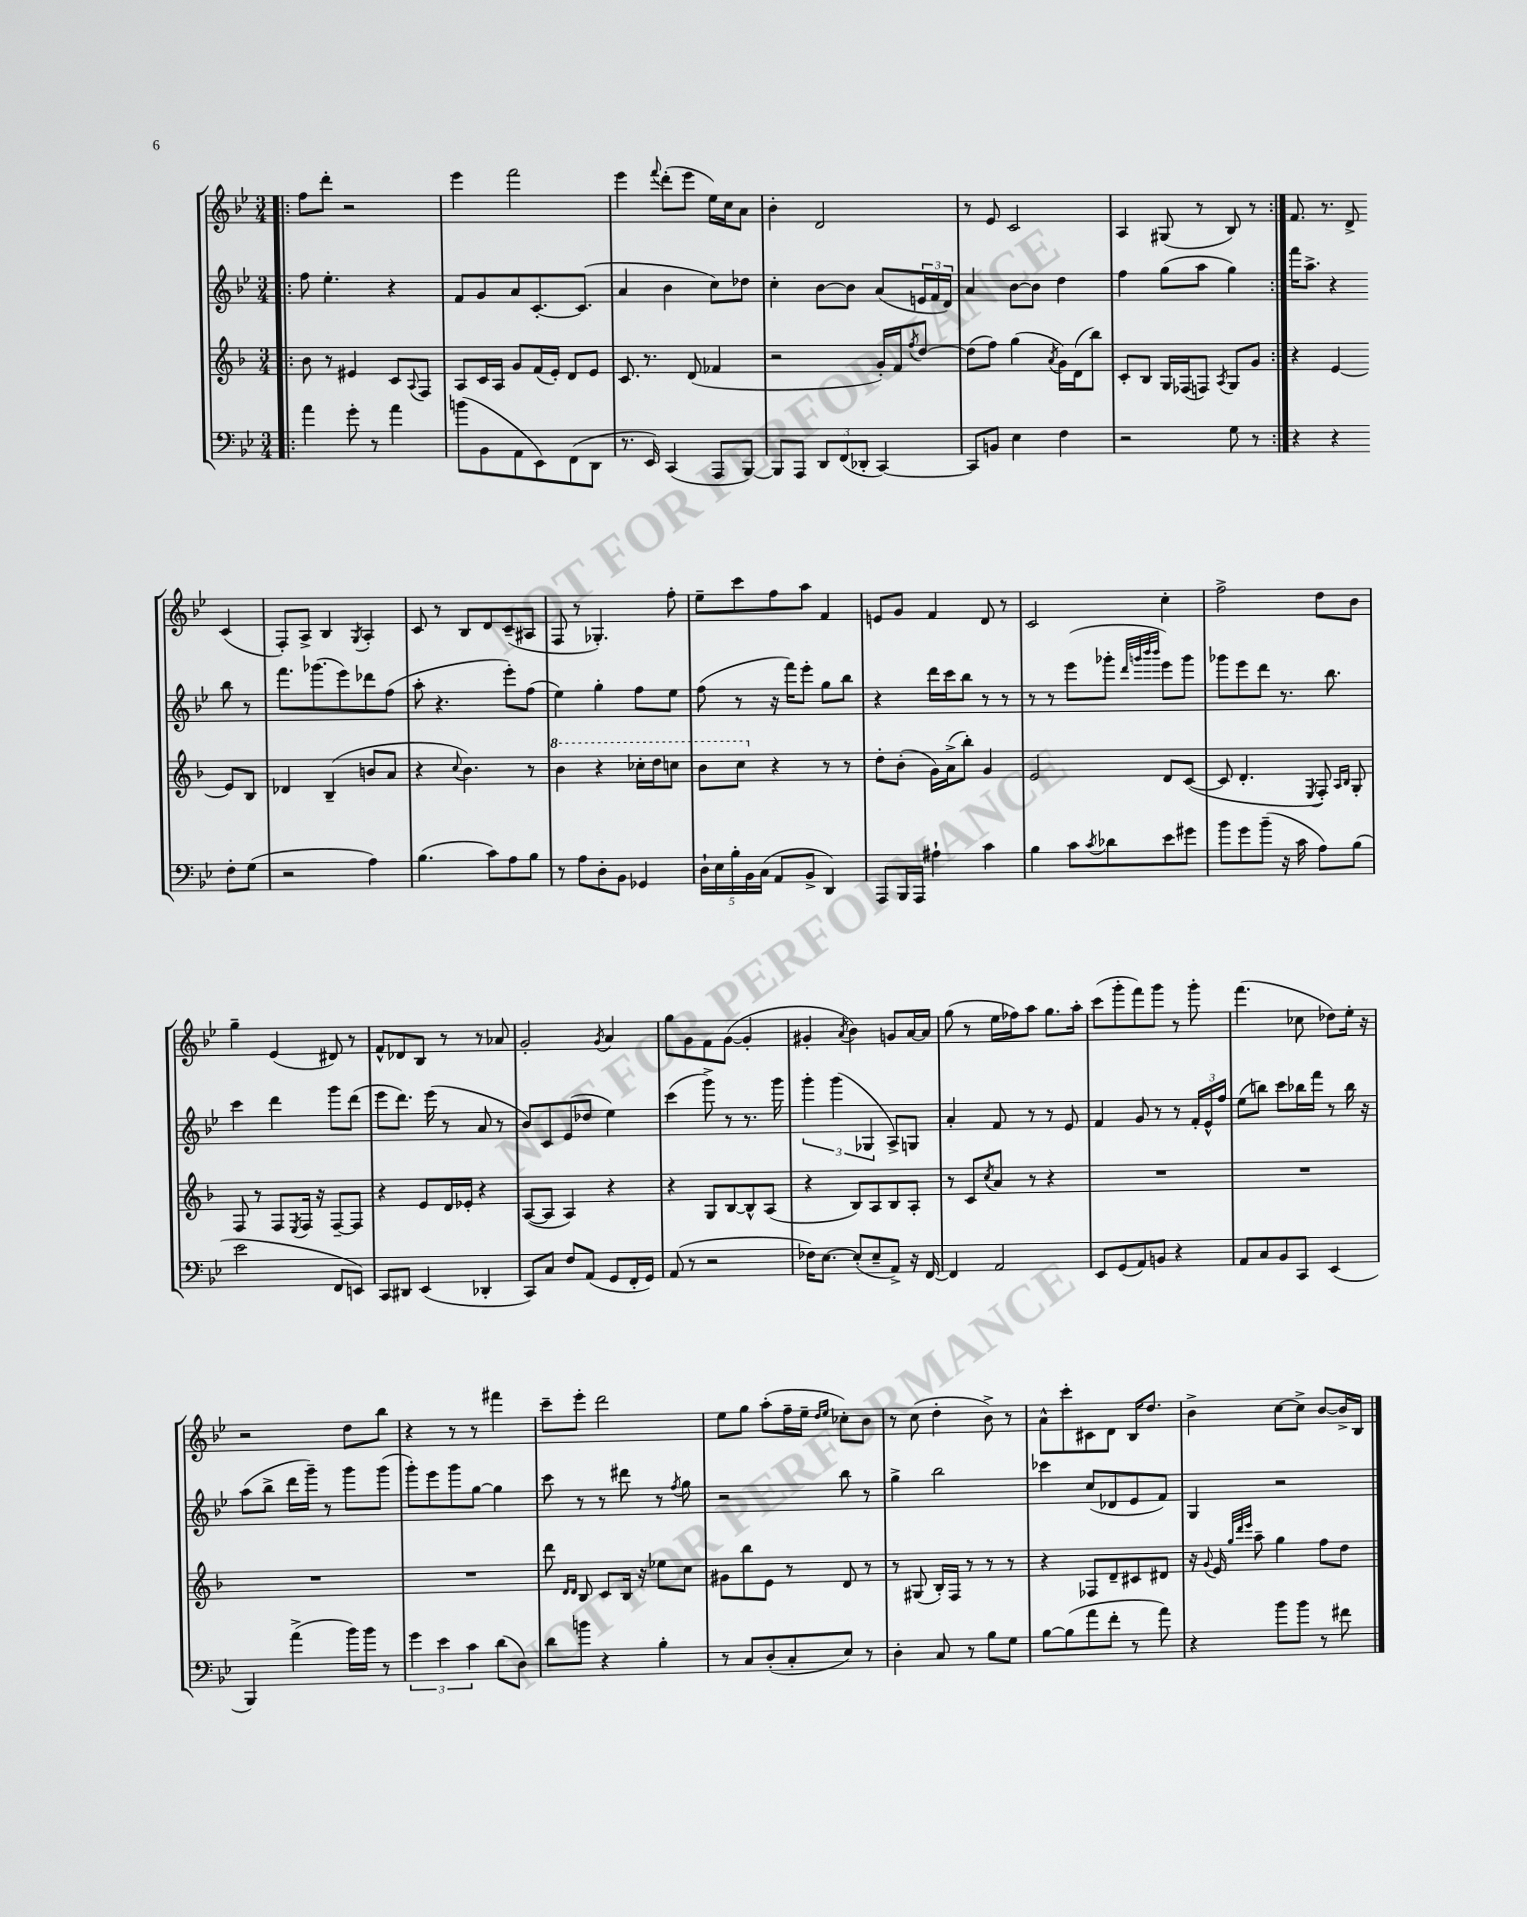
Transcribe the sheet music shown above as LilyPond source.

<<
\new StaffGroup <<
\new Staff = "s0" {
    \clef treble \key bes \major \numericTimeSignature \time 3/4
    \repeat volta 2 { \bar ".|:" f''8 d'''8-. r2 |
    ees'''4 f'''2 |
    ees'''4 \appoggiatura { f'''8 } d'''8-.( ees'''8 ees''16) c''16 a'8 |
    bes'4-. d'2 |
    r8 ees'8 c'2 |
    a4 gis8( r8 bes8) r8 | }
    f'8. r8. d'8-> c'4( |
    f8-.) a8-> bes4 \acciaccatura { g8 } a4-. |
    c'8 r8 bes8 d'8 c'8--( ais8 |
    f8 r8 ges4.-.) f''8-. |
    ees''8-- c'''8 f''8 a''8 f'4 |
    e'8 g'8 f'4 d'8 r8 |
    c'2 c''4-. |
    f''2-> d''8 bes'8 |
    g''4-- ees'4( dis'8) r8 |
    f'8-^ des'8 bes8 r8 r8 aes'8 |
    g'2-. \acciaccatura { g'8 } a'4 |
    g''8 g'8 f'8 g'8~( g'4-. |
    gis'4-. \acciaccatura { a'8 } bes'4) g'8 a'16~ a'16 |
    g''8( r8 ees''16 fes''16) a''8 g''8. a''16-. |
    c'''8( g'''8-. f'''8) g'''8 r8 g'''8-. |
    f'''4.( ces''8 des''8) ees''16-. r16 |
    r2 d''8 bes''8 |
    r4 r8 r8 fis'''4 |
    c'''8-- ees'''8-. d'''2 |
    ees''8 g''8 a''8-.( f''16-- ees''16-- \grace { d''16 ees''16 } ces''8-.) bes'8 |
    r8 c''8( d''4-. bes'8->) r8 |
    a'8-^ c'''8-. cis'8 d'8 bes16 d''8. |
    bes'4-> c''8~ c''8-> bes'8~ bes'16-> bes16 \bar "|." |
}
\new Staff = "s1" {
    \clef treble \key bes \major \numericTimeSignature \time 3/4
    \repeat volta 2 { \bar ".|:" f''8 ees''4.-. r4 |
    f'8 g'8 a'8 c'8.~-. c'8.( |
    a'4 bes'4 c''8) des''8 |
    c''4-. bes'8~ bes'8 a'8( \tuplet 3/2 { e'16 f'16 d'16) } |
    a'4 bes'8~ bes'8 d''4 |
    f''4 g''8( a''8 g''4) | }
    f'''16 a''8.-> r4 bes''8 r8 |
    f'''8. ges'''8.( ees'''8) des'''8 f''8( |
    a''8-. r4. ees'''8-.) f''8( |
    ees''4) g''4-. f''8 ees''8 |
    f''8( r8 r16 f'''16) ees'''8-. g''8 bes''8 |
    r4 d'''16 c'''16 bes''8 r8 r8 |
    r8 r8 ees'''8( ges'''8-. \grace { d'''32 g'''32 bes'''32 bes'''32 } ees'''8) g'''8 |
    ges'''8 ees'''8 d'''8 r8. bes''8. |
    c'''4 d'''4 g'''8 d'''8( |
    ees'''8 d'''8.) ees'''16( r8 a'8 r8 |
    bes'8) c'8 ees'8( des''8 ees''4) |
    c'''4( g'''8->) r8 r8. g'''16 |
    \tuplet 3/2 { g'''4-. g'''4( ges4 } a8->) g8 |
    a'4-. f'8 r8 r8 ees'8 |
    f'4 g'8 r8 r8 \tuplet 3/2 { f'16-. ees'16-^ f''16 } |
    ees''8( b''8) c'''8 bes''16 f'''16 r8 bes''16 r16 |
    a''8( bes''8-> d'''16 g'''16--) r8 g'''8 g'''8( |
    g'''8-.) ees'''8 g'''8 g''8~ g''4 |
    c'''8 r8 r8 dis'''8 r8 \acciaccatura { f''8 } g''8 |
    r2 bes''8 r8 |
    g''4-> bes''2 |
    ces'''4 c''8( des'8 ees'8 f'8) |
    g4 r2 \bar "|." |
}
\new Staff = "s2" {
    \clef treble \key f \major \numericTimeSignature \time 3/4
    \repeat volta 2 { \bar ".|:" bes'8 r8 eis'4 c'8 \appoggiatura { a8 } f8 |
    a8 c'16 a16 g'8 f'16( e'16-.) d'8 e'8 |
    c'8. r8. d'8( fes'4 |
    r2 g'16-.) f'16 \acciaccatura { f''8 } d''8~ |
    d''8( f''8) g''4( \acciaccatura { a'8 } g'16) d'16( bes''8) |
    c'8-. bes8 g16 fes16( f8) \acciaccatura { a8 } g8 g'8 | }
    r4 e'4~ e'8 bes8 |
    des'4 bes4--( b'8 a'8 |
    r4 \appoggiatura { c''8 } bes'4.) r8 |
    \ottava #1 bes''4 r4 ces'''16-. d'''16 c'''8 |
    bes''8 c'''8 \ottava #0 r4 r8 r8 |
    d''8-. bes'8-.( g'16) a'16->( bes''8-.) g'4 |
    e'2 d'8 c'8~( |
    c'8 d'4.-. \acciaccatura { e8 } f8-.) \grace { a16 bes16 } g8-. |
    f8 r8 f8 \acciaccatura { e8 } f16 r16 f8~-- f8 |
    r4 e'8 d'16 ees'16-. r4 |
    a8~( a8 a4) r4 |
    r4 g8 bes8~ bes8-^ a8( |
    r4 bes8) a8 bes8 a8-. |
    r8 c'8 \acciaccatura { c''8 } a'8 r8 r4 |
    R2. |
    R2. |
    R2. |
    R2. |
    d'''8 \grace { d'16 d'16 } bes8 c'8 bes16 r16 ees''8 c''8 |
    gis'8 bes''8 e'8 r8 d'8 r8 |
    r8 gis8( bes16-.) f16 r8 r8 r8 |
    r4 fes8 d'8-- cis'8 dis'8 |
    r16 \appoggiatura { g'8 } e'16 \grace { g''32 d'''32 e'''32 } a''8-- g''4 f''8 d''8 \bar "|." |
}
\new Staff = "s3" {
    \clef bass \key bes \major \numericTimeSignature \time 3/4
    \repeat volta 2 { \bar ".|:" a'4 g'8-. r8 a'4 |
    b'8( bes,8 a,8 ees,8) f,8( d,8 |
    r8. ees,16) c,4( a,,8 bes,,8~) |
    bes,,8 a,,8 \tuplet 3/2 { d,8 f,8( des,8-. } c,4~) |
    c,8 b,8 ees4 f4 |
    r2 g8 r8 | }
    r4 r4 f8-. g8( |
    r2 a4) |
    bes4.( c'8) a8 bes8 |
    r8 a8 d8-. bes,8 ges,4 |
    \tuplet 5/4 { d16-! ees16 bes16-. bes,16 c16( } a,8 bes,8-> d,4) |
    a,,8 bes,,16 a,,16 ais4-! c'4 |
    bes4 c'8 \acciaccatura { c'8 } des'8 ees'8 gis'8 |
    bes'8 g'8 bes'8--( r16 c'16 a8) bes8( |
    ees'2 f,8 e,8) |
    c,8 dis,8 ees,4( des,4-. |
    c,8) c8 f8 a,8( g,8 f,16-. g,16) |
    a,8( r8 r2 |
    fes16) ees8.~ ees8-.( ees8-- a,8->) r16 f,16~ |
    f,4 a,2 |
    ees,8 g,8( a,8) b,8 r4 |
    a,8 c8 bes,8 c,8 ees,4( |
    bes,,4) a'4->( bes'16) bes'16 r8 |
    \tuplet 3/2 { g'4 ees'4 c'4 } d'8( d8) |
    d'8 b'8 r4 bes4-. |
    r8 c8 d8-.( c8-. ees8) r8 |
    d4-. c8 r8 bes8 g8 |
    bes8~ bes8( a'8 f'8-. r8 a'8) |
    r4 bes'8 bes'8 r8 fis'8 \bar "|." |
}
>>
>>
\layout { \context { \Score \remove "Bar_number_engraver" } }
